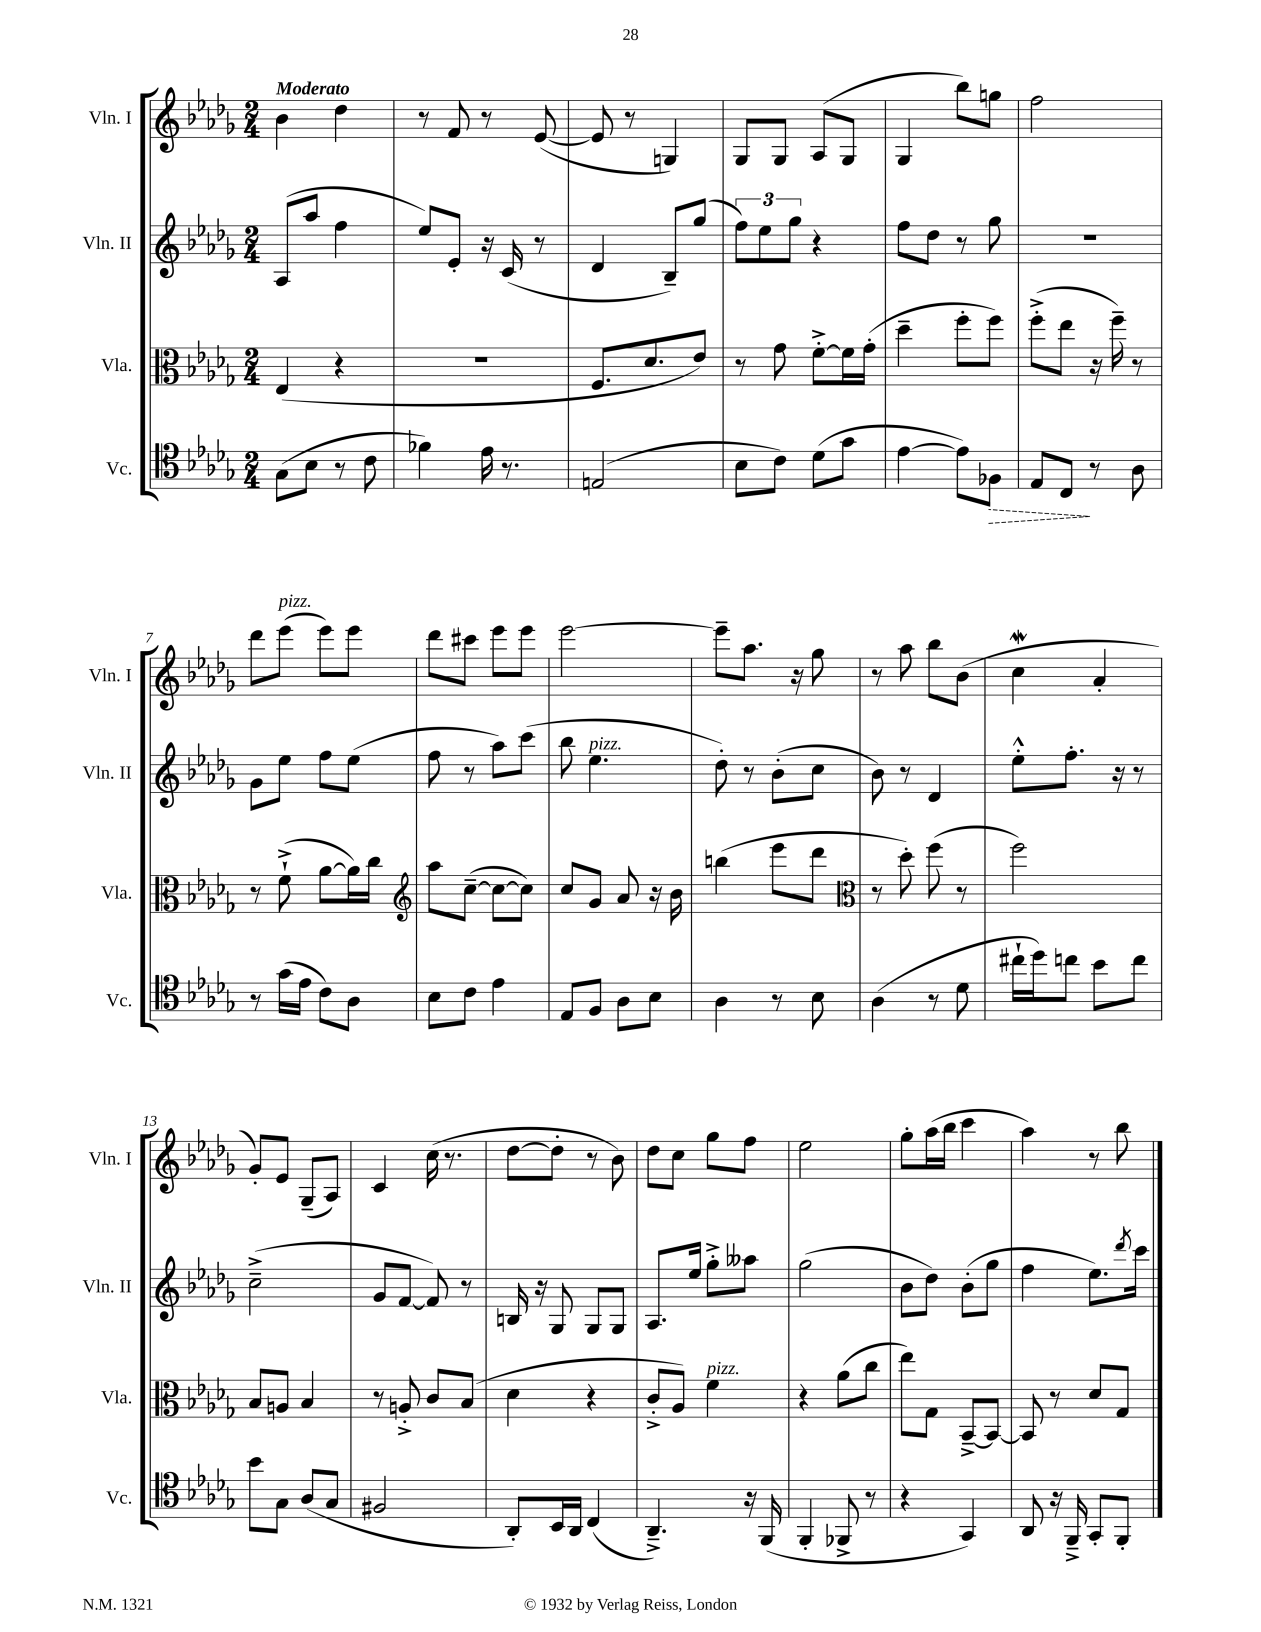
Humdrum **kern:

**kern	**kern	**kern	**kern
*staff4	*staff3	*staff2	*staff1
*clefC4	*clefC3	*clefG2	*clefG2
*k[b-e-a-d-g-]	*k[b-e-a-d-g-]	*k[b-e-a-d-g-]	*k[b-e-a-d-g-]
*M2/4	*M2/4	*M2/4	*M2/4
(8G-\L	(4E-/	(8A-/L	4b-\
8B-\J	.	8aa-/J	.
8r	4r	4ff\	4dd-\
8c\	.	.	.
=	=	=	=
4f-\)	2r	8ee-/L)	8r
.	.	8e-'/J	8f/
16e-\	.	16r	8r
8.r	.	(16c/	.
.	.	8r	([8e-/
=	=	=	=
(2E/	8.F/L	4d-/	8e-/]
.	.	.	8r
.	8.d-/	.	.
.	.	8B-~/L)	4G/)
.	8e-/J)	(8gg-/J	.
=	=	=	=
8B-\L	8r	12ff\L)	8G-/L
.	.	12ee-\	.
8c\J)	8g-\	.	8G-/J
.	.	12gg-\J	.
(8d-\L	[8f'^\L	4r	(8A-/L
8g-\J	16f\]L	.	8G-/J
.	(16g-'\JJ	.	.
=	=	=	=
[4e-\	4dd-~\	8ff\L	4G-/
.	.	8dd-\J	.
8e-\]L)	8ff'\L	8r	8bb-\L)
8F-\J	8ff\J)	8gg-\	8gg\J
=	=	=	=
8E-/L	(8ff'^\L	2r	2ff\
8C/J	8ee-\J	.	.
8r	16r	.	.
.	16ff~\)	.	.
8A-\	8r	.	.
=	=	=	=
8r	8r	8g-\L	8ddd-\L
(16g-\LL	(8f`^\	8ee-\J	(8eee-\J
16e-\JJ	.	.	.
8c\L)	[8a-\L	8ff\L	8eee-\L)
8A-\J	16a-\]L)	(8ee-\J	8eee-\J
.	16cc\JJ	.	.
=	=	=	=
*	*clefG2	*	*
8B-\L	8aa-\L	8ff\	8ddd-\L
8c\J	([8cc~\J	8r	8ccc#\J
4e-\	8cc\_L	8aa-\L)	8eee-\L
.	8cc\]J)	(8ccc\J	8eee-\J
=	=	=	=
8E-/L	8cc/L	8bb-\	[2eee-\
8F/J	8g-/J	4.ee-\	.
8A-\L	8a-/	.	.
8B-\J	16r	.	.
.	16b-\	.	.
=	=	=	=
4A-\	(4bb\	8dd-'\)	8eee-~\]L
.	.	8r	8.aa-\J
8r	8eee-\L	(8b-'\L	.
.	.	.	16r
8B-\	8ddd-\J	8cc\J	8gg-\
=	=	=	=
*	*clefC3	*	*
(4A-\	8r	8b-\)	8r
.	8dd-'\)	8r	8aa-\
8r	(8ff\	4d-/	8bb-\L
8d-\	8r	.	(8b-\J
=	=	=	=
16cc#`\LL	2ff\)	8ee-'^^\L	4cc\
16dd-\J)	.	.	.
8cc\J	.	8.ff'\J	.
8b-\L	.	.	4a-'/
.	.	16r	.
8cc\J	.	8r	.
=	=	=	=
8b-\L	8B-/L	(2cc~^\	8g-'/L)
8G-\J	8A/J	.	8e-/J
(8A-/L	4B-/	.	(8G-~/L
8G-/J	.	.	8A-/J)
=	=	=	=
2F#/	8r	8g-/L	4c/
.	8A'^/	[8f/J	.
.	8c/L	8f/])	(16cc\
.	.	.	8.r
.	(8B-/J	8r	.
=	=	=	=
8AA-'/L)	4d-\	16B/	[8dd-\L
.	.	16r	.
16BB-/L	.	8G-/	8dd-'\]J
16AA-/JJ	.	.	.
(4C/	4r	8G-/L	8r
.	.	8G-/J	8b-\)
=	=	=	=
4.AA-~^/)	8c'^/L	8.A-/L	8dd-\L
.	8A-/J)	.	8cc\J
.	.	16ee-/Jk	.
.	4f\	8gg-'^\L	8gg-\L
16r	.	8aa--\J	8ff\J
(16FF/	.	.	.
=	=	=	=
4FF'/	4r	(2gg-\	2ee-\
8FF-^/	(8a-\L	.	.
8r	8cc\J	.	.
=	=	=	=
4r	8ee-\L)	8b-\L	8gg-'\L
.	8G-\J	8dd-\J)	(16aa-\L
.	.	.	16bb-\JJ
4GG-/)	[8BB-~^/L	(8b-'\L	4ccc\
.	8BB-/_J	8gg-\J	.
=	=	=	=
8AA-/	8BB-/]	4ff\	4aa-\)
16r	8r	.	.
16FF~^/	.	.	.
8GG-'/L	8d-/L	8.ee-\L)	8r
8FF'/J	8G-/J	.	8bb-\
.	.	8qddd-/	.
.	.	16ccc\Jk	.
==	==	==	==
*-	*-	*-	*-
